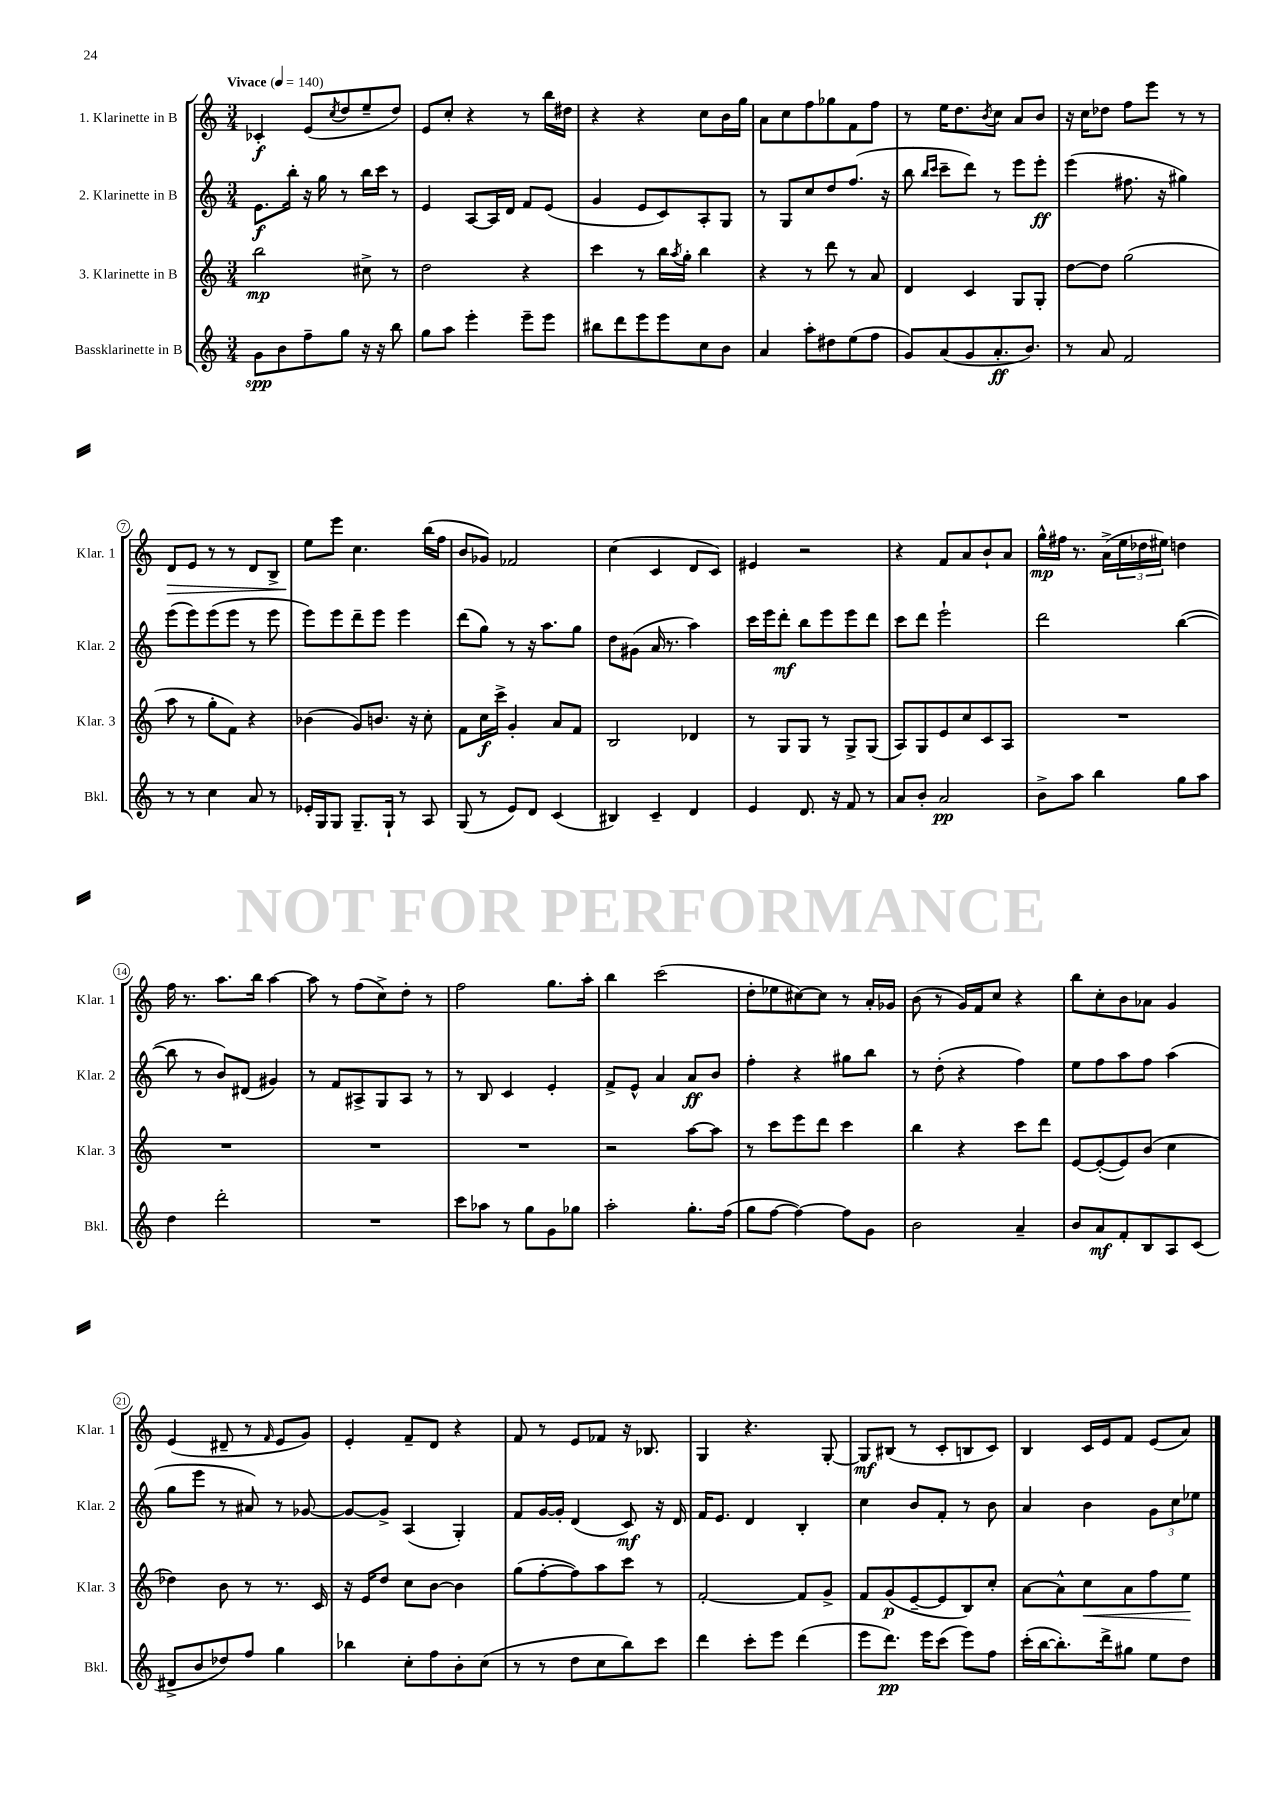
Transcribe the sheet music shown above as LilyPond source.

<<
\new StaffGroup <<
\new Staff = "s0" \with { instrumentName = "1. Klarinette in B" shortInstrumentName = "Klar. 1" } {
    \clef treble \key c \major \numericTimeSignature \time 3/4 \tempo "Vivace" 4 = 140
    ces'4-.\f e'8( \acciaccatura { c''8 } d''8 e''8-- d''8) |
    e'8 c''8-. r4 r8 b''16 dis''16 |
    r4 r4 c''8 b'16 g''16 |
    a'8 c''8 f''8 ges''8 f'8 f''8 |
    r8 e''16 d''8. \acciaccatura { b'8 } c''8 a'8 b'8 |
    r16 c''16 des''8 f''8 e'''8 r8 r8 |
    d'8\> e'8 r8 r8 d'8 b8-> |
    e''8\! e'''8 c''4. b''16( f''16 |
    b'8 ges'8) fes'2 |
    c''4( c'4 d'8 c'8) |
    eis'4 r2 |
    r4 f'8 a'8 b'8-! a'8 |
    g''16-^\mp fis''16 r8. a'16->( \tuplet 3/2 { e''16 des''16 eis''16) } d''4 |
    f''16 r8. a''8. b''16 a''4~ |
    a''8 r8 f''8( c''8->) d''8-. r8 |
    f''2 g''8. a''16-. |
    b''4 c'''2( |
    d''8-. ees''8 cis''8~) cis''8 r8 a'16-. ges'16 |
    b'8( r8 g'16) f'16 c''8 r4 |
    b''8 c''8-. b'8 aes'8 g'4 |
    e'4( dis'8-- r8 \grace { f'16 } e'8 g'8) |
    e'4-. f'8-- d'8 r4 |
    f'8 r8 e'8 fes'8 r16 bes8. |
    g4 r4. g8~-. |
    g8\mf bis8( r8 c'8-. b8 c'8) |
    b4 c'16 e'16 f'8 e'8( a'8) \bar "|." |
}
\new Staff = "s1" \with { instrumentName = "2. Klarinette in B" shortInstrumentName = "Klar. 2" } {
    \clef treble \key c \major \numericTimeSignature \time 3/4
    e'8.\f b''16-. r16 g''16 r8 b''16 c'''16 r8 |
    e'4 a8~ a16 d'16 f'8 e'8( |
    g'4 e'8 c'8) a8-. g8 |
    r8 g8 c''8 d''8 f''8.( r16 |
    b''8 \grace { b''16 c'''16 } c'''8-- d'''8) r8 e'''8 e'''8-.\ff |
    e'''4( fis''8. r16 gis''4) |
    e'''8( e'''8) e'''8( e'''8 r8 e'''8 |
    e'''8) e'''8 d'''8-- e'''8 e'''4 |
    d'''8( g''8) r8 r16 a''8. g''8 |
    d''8 gis'8( a'16 r8. a''4) |
    c'''16 e'''16 d'''8-.\mf b''8 e'''8 e'''8 d'''8 |
    c'''8 d'''8 e'''2-! |
    d'''2 b''4~( |
    b''8 r8 b'8) dis'8( gis'4) |
    r8 f'8 ais8-> g8 ais8 r8 |
    r8 b8 c'4 e'4-. |
    f'8-> e'8-^ a'4 a'8\ff b'8 |
    f''4-. r4 gis''8 b''8 |
    r8 d''8-.( r4 f''4) |
    e''8 f''8 a''8 f''8 a''4( |
    g''8 e'''8 r8 ais'8) r8 ges'8~ |
    ges'8~ ges'8-> a4( g4-.) |
    f'8 g'16~ g'16-. d'4( c'8\mf) r16 d'16 |
    f'16 e'8. d'4 b4-. |
    c''4 b'8 f'8-. r8 b'8 |
    a'4 b'4 \tuplet 3/2 { g'8 c''8 ees''8 } \bar "|." |
}
\new Staff = "s2" \with { instrumentName = "3. Klarinette in B" shortInstrumentName = "Klar. 3" } {
    \clef treble \key c \major \numericTimeSignature \time 3/4
    b''2\mp cis''8-> r8 |
    d''2 r4 |
    c'''4 r8 b''16 \acciaccatura { a''8 } g''16-. b''4 |
    r4 r8 d'''8 r8 a'8 |
    d'4 c'4 g8 g8-. |
    d''8~ d''8 g''2( |
    a''8 r8 g''8-. f'8) r4 |
    bes'4( g'8) b'8. r16 c''8-. |
    f'8 c''16\f c'''16-> g'4-. a'8 f'8 |
    b2 des'4 |
    r8 g8 g8 r8 g8-> g8( |
    a8) g8 e'8 c''8 c'8 a8 |
    R2. |
    R2. |
    R2. |
    R2. |
    r2 a''8~ a''8 |
    r8 c'''8 e'''8 d'''8 c'''4 |
    b''4 r4 c'''8 d'''8 |
    e'8~ e'8~-.( e'8) b'8( c''4 |
    des''4) b'8 r8 r8. c'16 |
    r16 e'16 d''8 c''8 b'8~ b'4 |
    g''8( f''8~-. f''8) a''8 c'''8 r8 |
    f'2~-. f'8 g'8-> |
    f'8 g'8\p( e'8~-- e'8 b8) c''8-. |
    a'8~ a'8-^ c''8\< a'8 f''8 e''8\! \bar "|." |
}
\new Staff = "s3" \with { instrumentName = "Bassklarinette in B" shortInstrumentName = "Bkl." } {
    \clef treble \key c \major \numericTimeSignature \time 3/4
    g'8\spp b'8 f''8-- g''8 r16 r16 b''8 |
    g''8 a''8 e'''4-. e'''8-- e'''8 |
    bis''8 d'''8 e'''8 e'''8 c''8 b'8 |
    a'4 a''8-. dis''8 e''8( f''8 |
    g'8) a'8( g'8 a'8.-.\ff b'8.) |
    r8 a'8 f'2 |
    r8 r8 c''4 a'8 r8 |
    ees'16-. g16 g8 g8.-- g16-! r8 a8 |
    g8( r8 e'8) d'8 c'4( |
    bis4) c'4-- d'4 |
    e'4 d'8. r16 f'8 r8 |
    a'8 b'8-. a'2\pp |
    b'8-> a''8 b''4 g''8 a''8 |
    d''4 d'''2-. |
    R2. |
    c'''8 aes''8 r8 g''8 g'8 ges''8 |
    a''2-. g''8.-. f''16( |
    g''8 f''8~ f''4~) f''8 g'8 |
    b'2 a'4-- |
    b'8 a'8\mf f'8-. b8 a8 c'8( |
    dis'8-> b'8 des''8) f''8 g''4 |
    bes''4 c''8-. f''8 b'8-. c''8( |
    r8 r8 d''8 c''8 b''8) c'''8 |
    d'''4 c'''8-. e'''8 d'''4( |
    e'''8 d'''8.\pp) e'''16 c'''8( e'''8) f''8 |
    c'''16-.( b''16~ b''8.-.) d'''16-> gis''8 e''8 d''8 \bar "|." |
}
>>
>>
\layout { \context { \Score \override BarNumber.stencil = #(make-stencil-circler 0.1 0.3 ly:text-interface::print) } }
